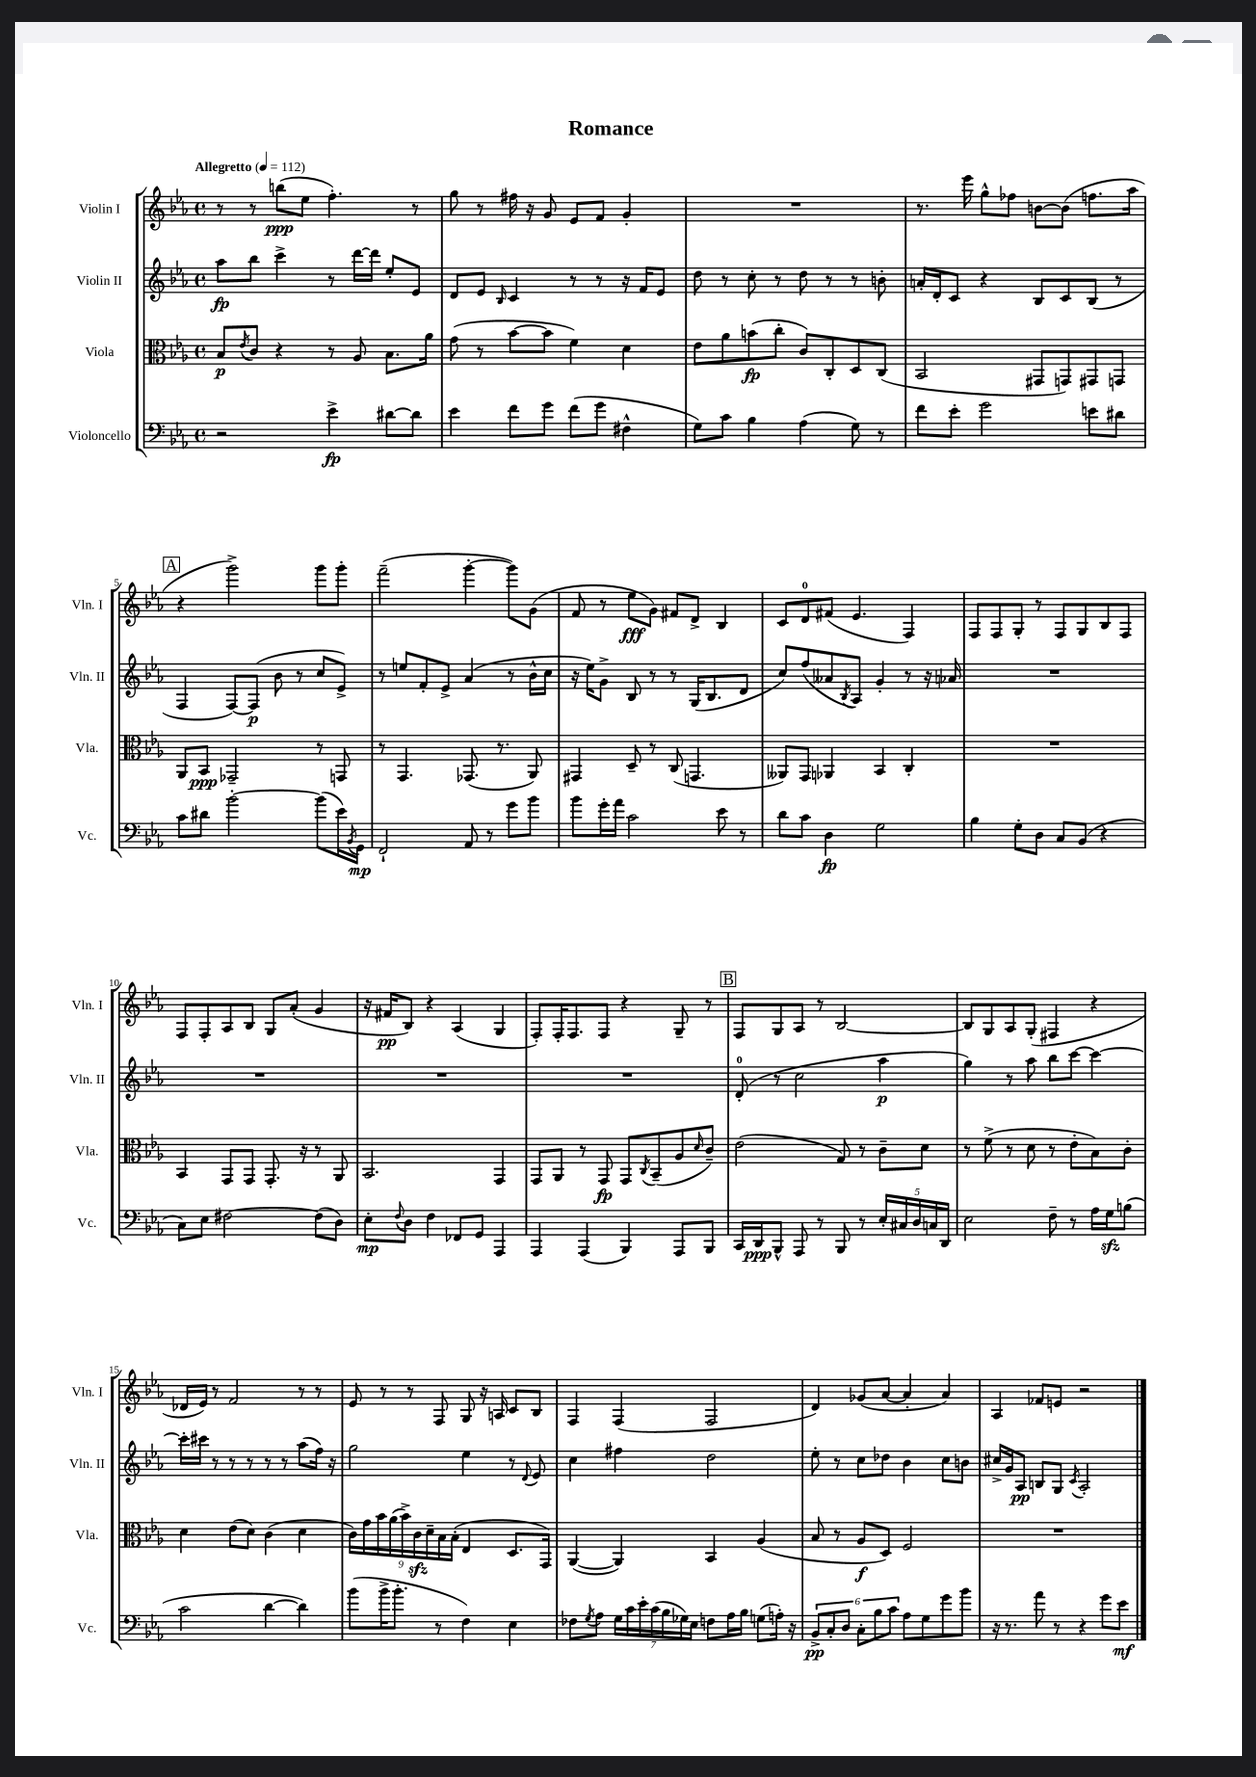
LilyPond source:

\header { title = "Romance" }
<<
\new StaffGroup <<
\new Staff = "s0" \with { instrumentName = "Violin I" shortInstrumentName = "Vln. I" } {
    \clef treble \key ees \major \defaultTimeSignature \time 4/4 \tempo "Allegretto" 4 = 112
    r8 r8 b''8\ppp( ees''8 f''4.-.) r8 |
    g''8 r8 fis''16 r16 g'8 ees'8 f'8 g'4-. |
    R1 |
    r8. ees'''16 g''8-^ fes''8 b'8~ b'8( f''8. aes''16 |
    \mark \markup { \box "A" } r4 g'''2->) g'''8 g'''8-. |
    f'''2--( g'''4~-. g'''8) g'8( |
    f'8 r8 ees''8\fff g'8) fis'8 d'8-> bes4 |
    c'8 d'8-0 fis'8( ees'4. f4) |
    f8 f8 g8-. r8 f8 g8 bes8 f8 |
    f8 f8-. aes8 bes8 g8 aes'8-.( g'4 |
    r16 fis'16\pp bes8) r4 aes4( g4 |
    f8-.) f16-. f8. f8 r4 g8-- r8 |
    \mark \markup { \box "B" } f8 g8 aes8 r8 bes2~ |
    bes8 g8 aes8 g8-.( fis4 r4 |
    des'16 ees'16) r8 f'2 r8 r8 |
    ees'8 r8 r8 f8 g8 r16 a16 c'8 bes8 |
    f4 f4( f2 |
    d'4) ges'8( aes'8~ aes'4-. aes'4) |
    aes4 fes'8 e'8 r2 \bar "|." |
}
\new Staff = "s1" \with { instrumentName = "Violin II" shortInstrumentName = "Vln. II" } {
    \clef treble \key ees \major \defaultTimeSignature \time 4/4
    aes''8\fp bes''8 c'''4-> r8 d'''16~ d'''16 ees''8-. ees'8 |
    d'8 ees'8 \grace { bes16 } c'4 r8 r8 r16 f'16 ees'8 |
    d''8 r8 c''8-. r8 d''8 r8 r8 b'8-. |
    a'16-. d'16-. c'8 r4 bes8 c'8 bes8( r8 |
    \mark \markup { \box "A" } f4 f8~) f8\p( bes'8 r8 c''8 ees'8->) |
    r8 e''8 f'8-. ees'8-> aes'4( r8 bes'16-^ c''16 |
    r16 ees''16) g'8-> bes8 r8 r8 g16( bes8. d'8 |
    c''8) f''8( aeses'8 \acciaccatura { bes8 } aes8) g'4-. r8 r16 aes'16 |
    R1 |
    R1 |
    R1 |
    R1 |
    \mark \markup { \box "B" } d'8-0-.( r8 c''2 aes''4\p |
    g''4) r8 aes''8 bes''8 c'''8~ c'''4~ |
    c'''16-. cis'''16 r8 r8 r8 r8 r8 aes''8( f''16) r16 |
    g''2 ees''4 r8 \appoggiatura { d'8 } ees'8 |
    c''4 fis''4 d''2 |
    ees''8-. r8 c''8 des''8 bes'4 c''8 b'8 |
    cis''16-> g'16 aes8\pp b8 g8 \acciaccatura { c'8 } aes2-. \bar "|." |
}
\new Staff = "s2" \with { instrumentName = "Viola" shortInstrumentName = "Vla." } {
    \clef alto \key ees \major \defaultTimeSignature \time 4/4
    bes8\p \acciaccatura { ees'8 } c'8 r4 r8 aes8 bes8. aes'16 |
    g'8( r8 bes'8~ bes'8 f'4) d'4 |
    ees'8 aes'8 b'8\fp( c''8-. c'8) c8-. d8 c8( |
    bes,2 gis,8 g,8) gis,8 g,8 |
    \mark \markup { \box "A" } aes,8 bes,8\ppp ges,2-- r8 g,8 |
    r8 g,4. ges,8.( r8. aes,8) |
    gis,4 d8-- r8 c8( g,4. |
    aeses,8) g,8 aes,4 bes,4 c4-. |
    R1 |
    bes,4 g,8 g,8 g,8.-. r16 r8 aes,8 |
    bes,2. g,4 |
    g,8 aes,8 r8 g,8\fp g,8 \acciaccatura { c8 } bes,8--( aes8 \grace { d'16 } c'8--) |
    \mark \markup { \box "B" } ees'2( g8) r8 c'8-- d'8 |
    r8 f'8->( r8 d'8 r8 ees'8-. bes8) c'8-. |
    d'4 ees'8( d'8) c'4( d'4 |
    \tuplet 9/8 { c'16) g'16 bes'16 aes'16( bes'16->) c'16\sfz d'16-- bes16 bes16-.( } ees4 d8. g,16) |
    aes,4~( aes,4) bes,4 aes4( |
    bes8 r8 aes8\f d8) f2 |
    R1 \bar "|." |
}
\new Staff = "s3" \with { instrumentName = "Violoncello" shortInstrumentName = "Vc." } {
    \clef bass \key ees \major \defaultTimeSignature \time 4/4
    r2 ees'4->\fp dis'8~ dis'8 |
    ees'4 f'8 g'8 f'8( g'8 fis4-^ |
    g8) c'8 bes4 aes4( g8) r8 |
    f'8 ees'8-. g'2 e'8 dis'8 |
    \mark \markup { \box "A" } c'8 dis'8 bes'2~-. bes'8( ees'16) \acciaccatura { bes,8 } g,16\mp |
    f,2-! aes,8 r8 g'8 bes'8 |
    bes'8 g'16-. aes'16 c'2 ees'8 r8 |
    d'8 c'8 d4\fp g2 |
    bes4 g8-. d8 c8 bes,8( r4 |
    c8) ees8 fis2~ fis8( d8) |
    ees8-.\mp \appoggiatura { f8 } d8 f4 fes,8 g,8 aes,,4 |
    aes,,4 aes,,4( bes,,4) aes,,8 bes,,8 |
    \mark \markup { \box "B" } c,16 d,16\ppp bes,,8-^ aes,,8 r8 bes,,8 r8 \tuplet 5/4 { ees16-. cis16 d16 c16 d,16 } |
    ees2 f8-- r8 aes16 g16\sfz b8( |
    c'2 d'4~ d'4) |
    bes'8( bes'16-> bes'8.-. r8 f4) ees4 |
    fes8 \acciaccatura { g8 } aes8 \tuplet 7/4 { g16 c'16 ees'16-. c'16( bes16 ges16) ees16 } f8 aes16 bes16 g8( a16-.) r16 |
    \tuplet 6/4 { bes,8->\pp c8-. d8 c8-. bes8 c'8 } aes8 g8 g'8 bes'8 |
    r16 r8. aes'8 r8 r4 g'8 ees'8\mf \bar "|." |
}
>>
>>
